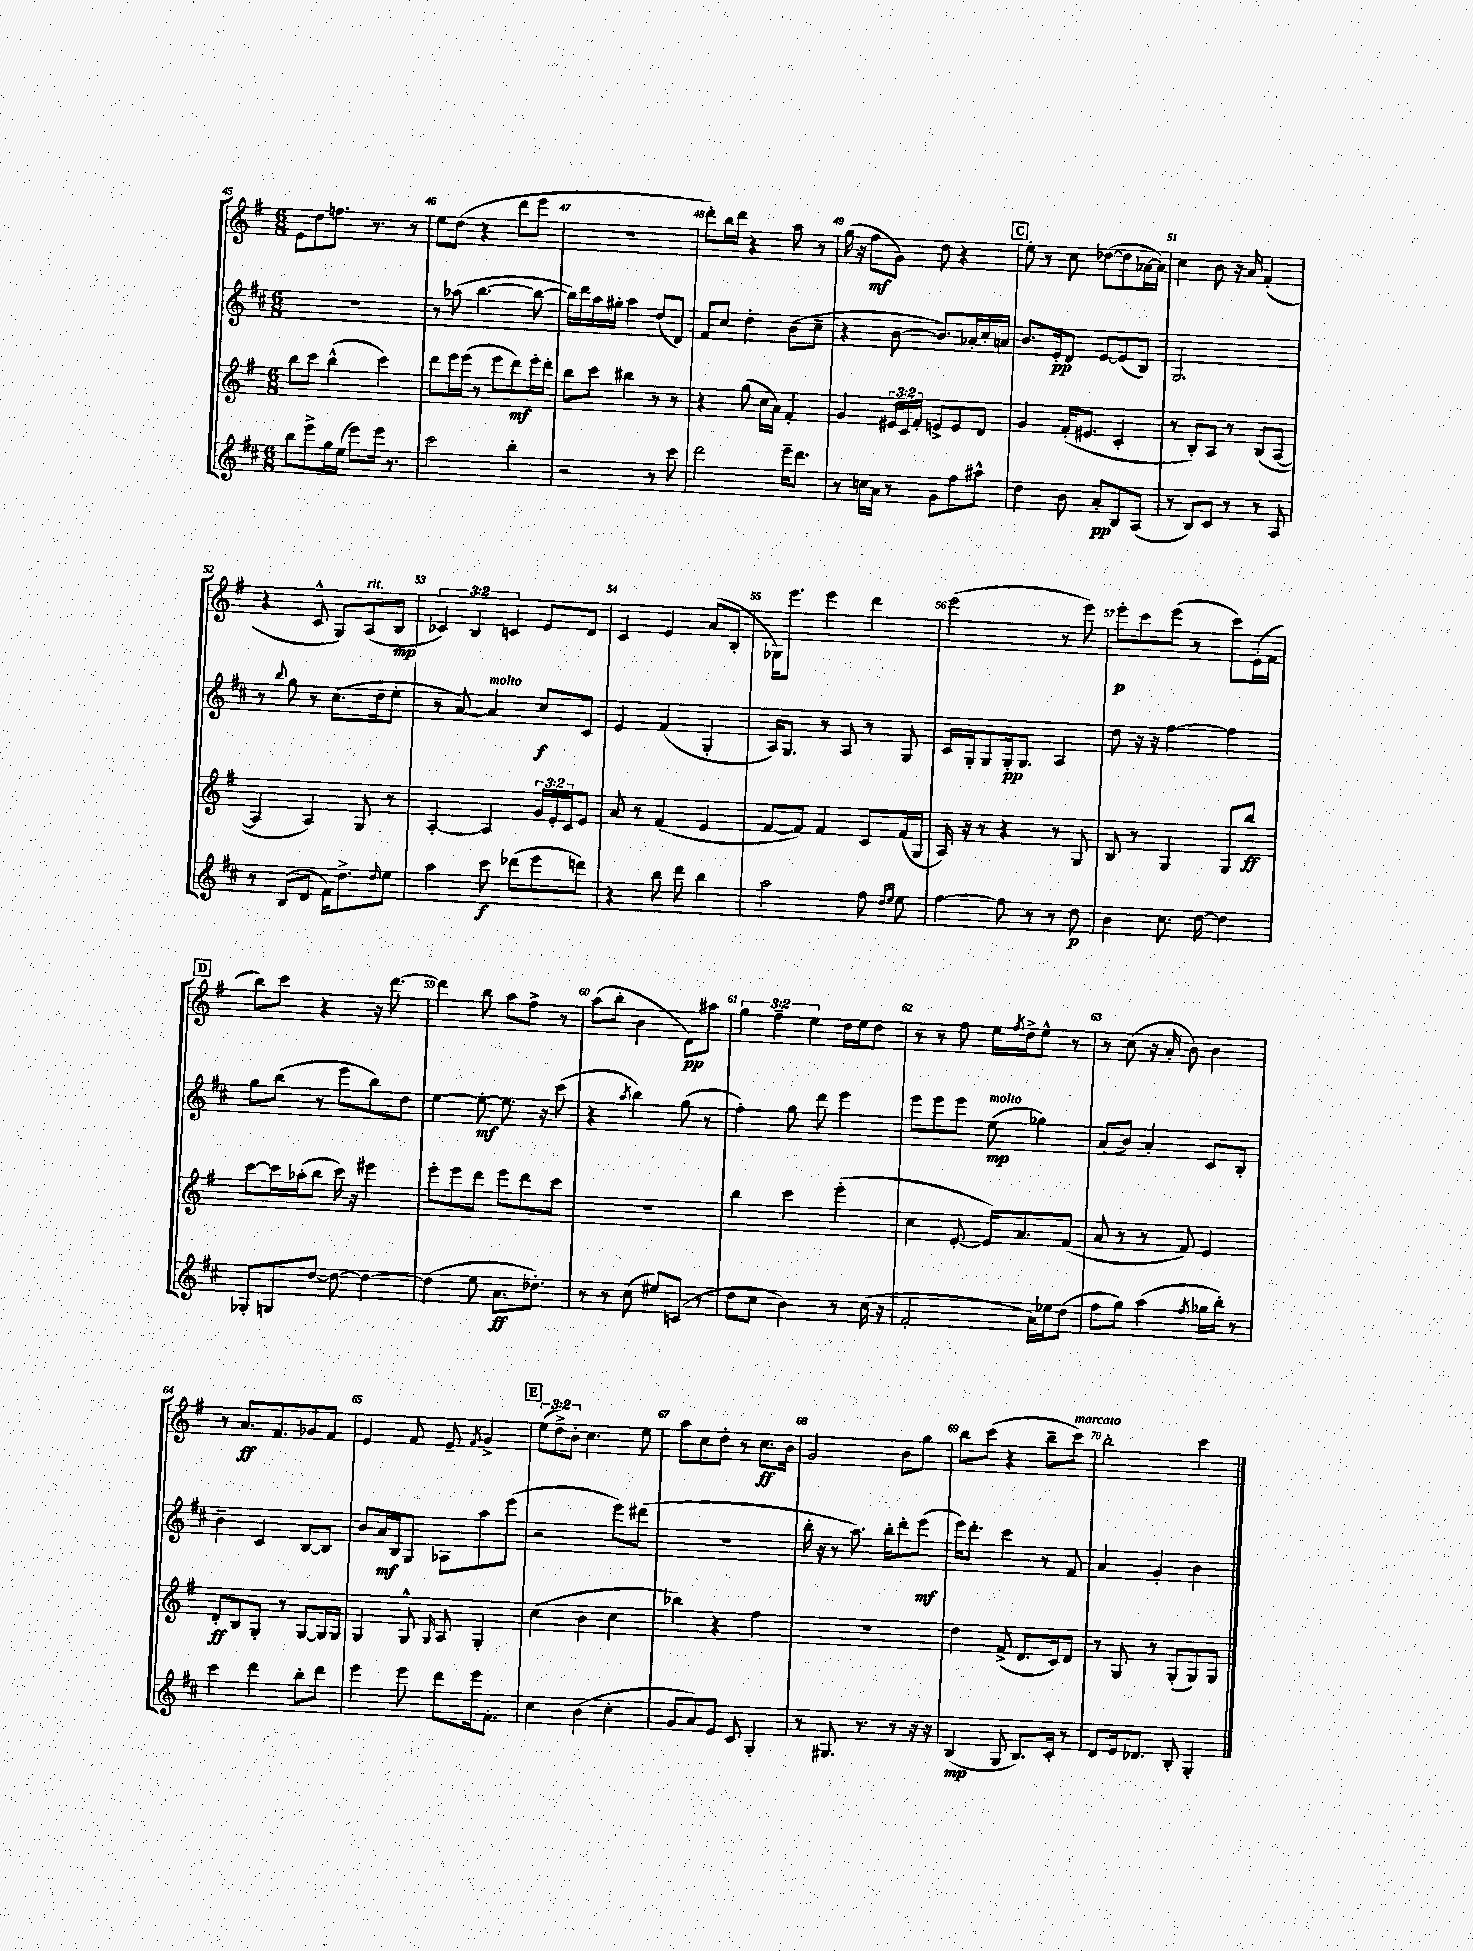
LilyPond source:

<<
\new StaffGroup <<
\new Staff = "s0" {
    \clef treble \key g \major \numericTimeSignature \time 6/8 \override Staff.TupletNumber.text = #tuplet-number::calc-fraction-text
    e'8 d''8 f''8. r8. r8 |
    e''8 d''8( r4 d'''8 e'''8 |
    R2. |
    d'''8-.) b''16 d'''16 r4 a''8 r8 |
    g''16( r16 fis''8\mf g'8) d''8 r4 |
    \mark \markup { \box "C" } e''8-. r8 c''8 des''8~( des''8 aes'16~ aes'16) |
    c''4 b'8 r16 a'16 fis'4-.( |
    r4 c'8-^ g8) a8^\markup { \italic "rit." }( b8\mp |
    \tuplet 3/2 { ces'4) b4 c'4 } e'8 d'8 |
    c'4 e'4 a'8( b8-. |
    ges16) e'''8. e'''4 d'''4 |
    e'''2( r8 e'''8) |
    e'''8-.\p c'''8 e'''8( r8 c'''8) e'16-.( fis'16 |
    \mark \markup { \box "D" } b''8) c'''8 r4 r16 d'''8.~ |
    d'''4 b''8 a''8 fis''8-> r8 |
    a''8( b''8-. b'4 d'8\pp) ais''8 |
    \tuplet 3/2 { g''4 fis''4-- e''4 } d''16 e''16 d''8 |
    r8 r8 fis''8 e''16 \acciaccatura { fis''8 } d''16-> e''8-^ r8 |
    r8 c''8( r16 a'16-. b'8) b'4 |
    r8 a'8.\ff fis'8. ges'8 fis'8 |
    e'4 fis'8 e'8-- \acciaccatura { fis'8 } g'4-> |
    \mark \markup { \box "E" } \tuplet 3/2 { e''8( d''8->) b'8-. } c''4. e''8 |
    a''8 c''8 d''8-. r8 c''8.\ff b'16 |
    g'2 b'8 g''8 |
    b''8 c'''8( r4 b''8-- c'''8^\markup { \italic "marcato" }) |
    b''2-. c'''4 \bar "|." |
}
\new Staff = "s1" {
    \clef treble \key d \major \numericTimeSignature \time 6/8
    r2. |
    r8 aes''8( b''4.~ b''8~ |
    b''16) d'''16 a''16 gis''16-. a''4 d''8( d'8) |
    fis'8 cis''8 d''4-. b'8( cis''8-- |
    r4 b'8~ b'8.) aes'16-. cis''16-. a'16 |
    \mark \markup { \box "C" } b'8. e'16-.\pp d'8 e'8~ e'8( b8) |
    g2. |
    r8 \appoggiatura { b''8 } g''8 r8 cis''8.( d''16 e''8-. |
    r8 a'8~) a'4^\markup { \italic "molto" } cis''8\f cis'8 |
    e'4 fis'4( g4-. |
    a16) g8. r8 a8 r8 g8 |
    cis'16 g16-. g8 g16-.\pp g8. a4 |
    d''8 r16 r16 fis''4~ fis''4 |
    \mark \markup { \box "D" } g''8 b''8( r8 e'''8 b''8) d''8 |
    e''4~ e''8~-.\mf e''8. r16 cis'''8( |
    r4 \acciaccatura { a''8 } b''4) g''8( r8 |
    fis''4-.) g''8 d'''8 e'''4 |
    e'''8 e'''8 e'''8 e''8\mp^\markup { \italic "molto" }( ges''4) |
    a'8( b'8) a'4-. cis'8 b8-. |
    b'4-- cis'4 b8~ b8 |
    b'8 a'16\mf b16 g8 aes8 a''8 e'''8( |
    \mark \markup { \box "E" } r2 e'''8) dis'''8( |
    R2. |
    b''16-. r16 r8 a''8.) b''16-. d'''8-. e'''8\mf( |
    e'''16) d'''8.-. cis'''4 r8 fis'8 |
    a'4 g'4-. b'4 \bar "|." |
}
\new Staff = "s2" {
    \clef treble \key g \major \numericTimeSignature \time 6/8 \override Staff.TupletNumber.text = #tuplet-number::calc-fraction-text
    b''8 c'''8 b''4-^( c'''4) |
    d'''8 e'''16 e'''16( r8 e'''8 d'''8\mf) e'''16-. d'''16-. |
    b''8 c'''8 bis''4 r8 r8 |
    r4 g''8( c''16 a'16) fis'4-. |
    g'4 \tuplet 3/2 { eis'16 c'16 fis'16-. } e'8-> e'8 d'8 |
    \mark \markup { \box "C" } g'4 fis'16-.( eis'8. c'4-. |
    r8 b8-.) a8 r8 b8( a8~ |
    a4 a4) g8 r8 |
    a4~-. a4 \tuplet 3/2 { g'16 e'16-. c'16 } e'8 |
    a'8 r8 fis'4( e'4 |
    fis'8~ fis'8) fis'4 c'8 fis'16( g16 |
    a16) r16 r8 r4 r8 g8 |
    b8 r8 g4 g8 b''8\ff |
    \mark \markup { \box "D" } c'''8~ c'''16 aes''16-.( b''8 c'''16) r16 eis'''4 |
    e'''8-. e'''8 d'''8 e'''8 d'''8 c'''8 |
    R2. |
    b''4 c'''4 e'''4-.( |
    c''4 e'8~-. e'16) a'8. fis'8( |
    a'8 r8 r8 fis'8) e'4 |
    d'8-.\ff b8 g8-. r8 g8~ g16 g16 |
    g4 g8-^ \grace { g16 } a8 g4-. |
    \mark \markup { \box "E" } c''4( b'4 c''4 |
    bes''4) r4 fis''4 |
    R2. |
    d''4 fis'8->( d'8. c'16) d'8 |
    r8 g8 r8 g8-.( g8) g8 \bar "|." |
}
\new Staff = "s3" {
    \clef treble \key d \major \numericTimeSignature \time 6/8
    b''8 e'''8-> g''16 e''16( e'''8) e'''16 r8. |
    cis'''2 b''4-. |
    r2 r8 cis'''8 |
    d'''2 e'''16-- d'''8. |
    r8 c''16 a'16 r8 g'8 fis''8 ais''8-^ |
    \mark \markup { \box "C" } d''4 b'8 a'8-.\pp b8 a8( |
    r8 b8) cis'8 r8 r8 a8 |
    r8 b8( d'8 fis'16) d''8.-> \grace { d''16 } e''8 |
    a''4 cis'''8\f des'''8( e'''8 d'''8) |
    r4 b''8 d'''8 b''4 |
    a''2 fis''8 \grace { d''16 e''16 } e''8 |
    fis''4~ fis''8 r8 r8 d''8\p |
    b'4 cis''8. d''16~ d''4 |
    \mark \markup { \box "D" } ges8-. g8 d''8~ d''8~ d''4~ |
    d''4( e''8 a'8.\ff des''8.-.) |
    r8 r8 cis''8( eis''8) c'8( r8 |
    d''8 cis''8 b'4) r8 cis''16( r16 |
    fis'2-. a'16) ees''16 d''8( |
    fis''8 g''8) a''4( \acciaccatura { fis''8 } ges''16 b''16-.) r8 |
    cis'''4 d'''4 b''8-. d'''8 |
    e'''4 e'''8 d'''8 e'''16 fis'8.-. |
    \mark \markup { \box "E" } cis''4 b'4( cis''4-. |
    g'8 a'8) e'8 cis'8 g4-. |
    r8 gis8. r8. r8 r16 r16 |
    b4\mp( g8 b8.) cis'16-. r8 |
    d'8 e'16 des'8. b8-. g4-. \bar "|." |
}
>>
>>
\layout { \context { \Score currentBarNumber = #45 \override BarNumber.break-visibility = ##(#f #t #t) barNumberVisibility = #all-bar-numbers-visible } }
